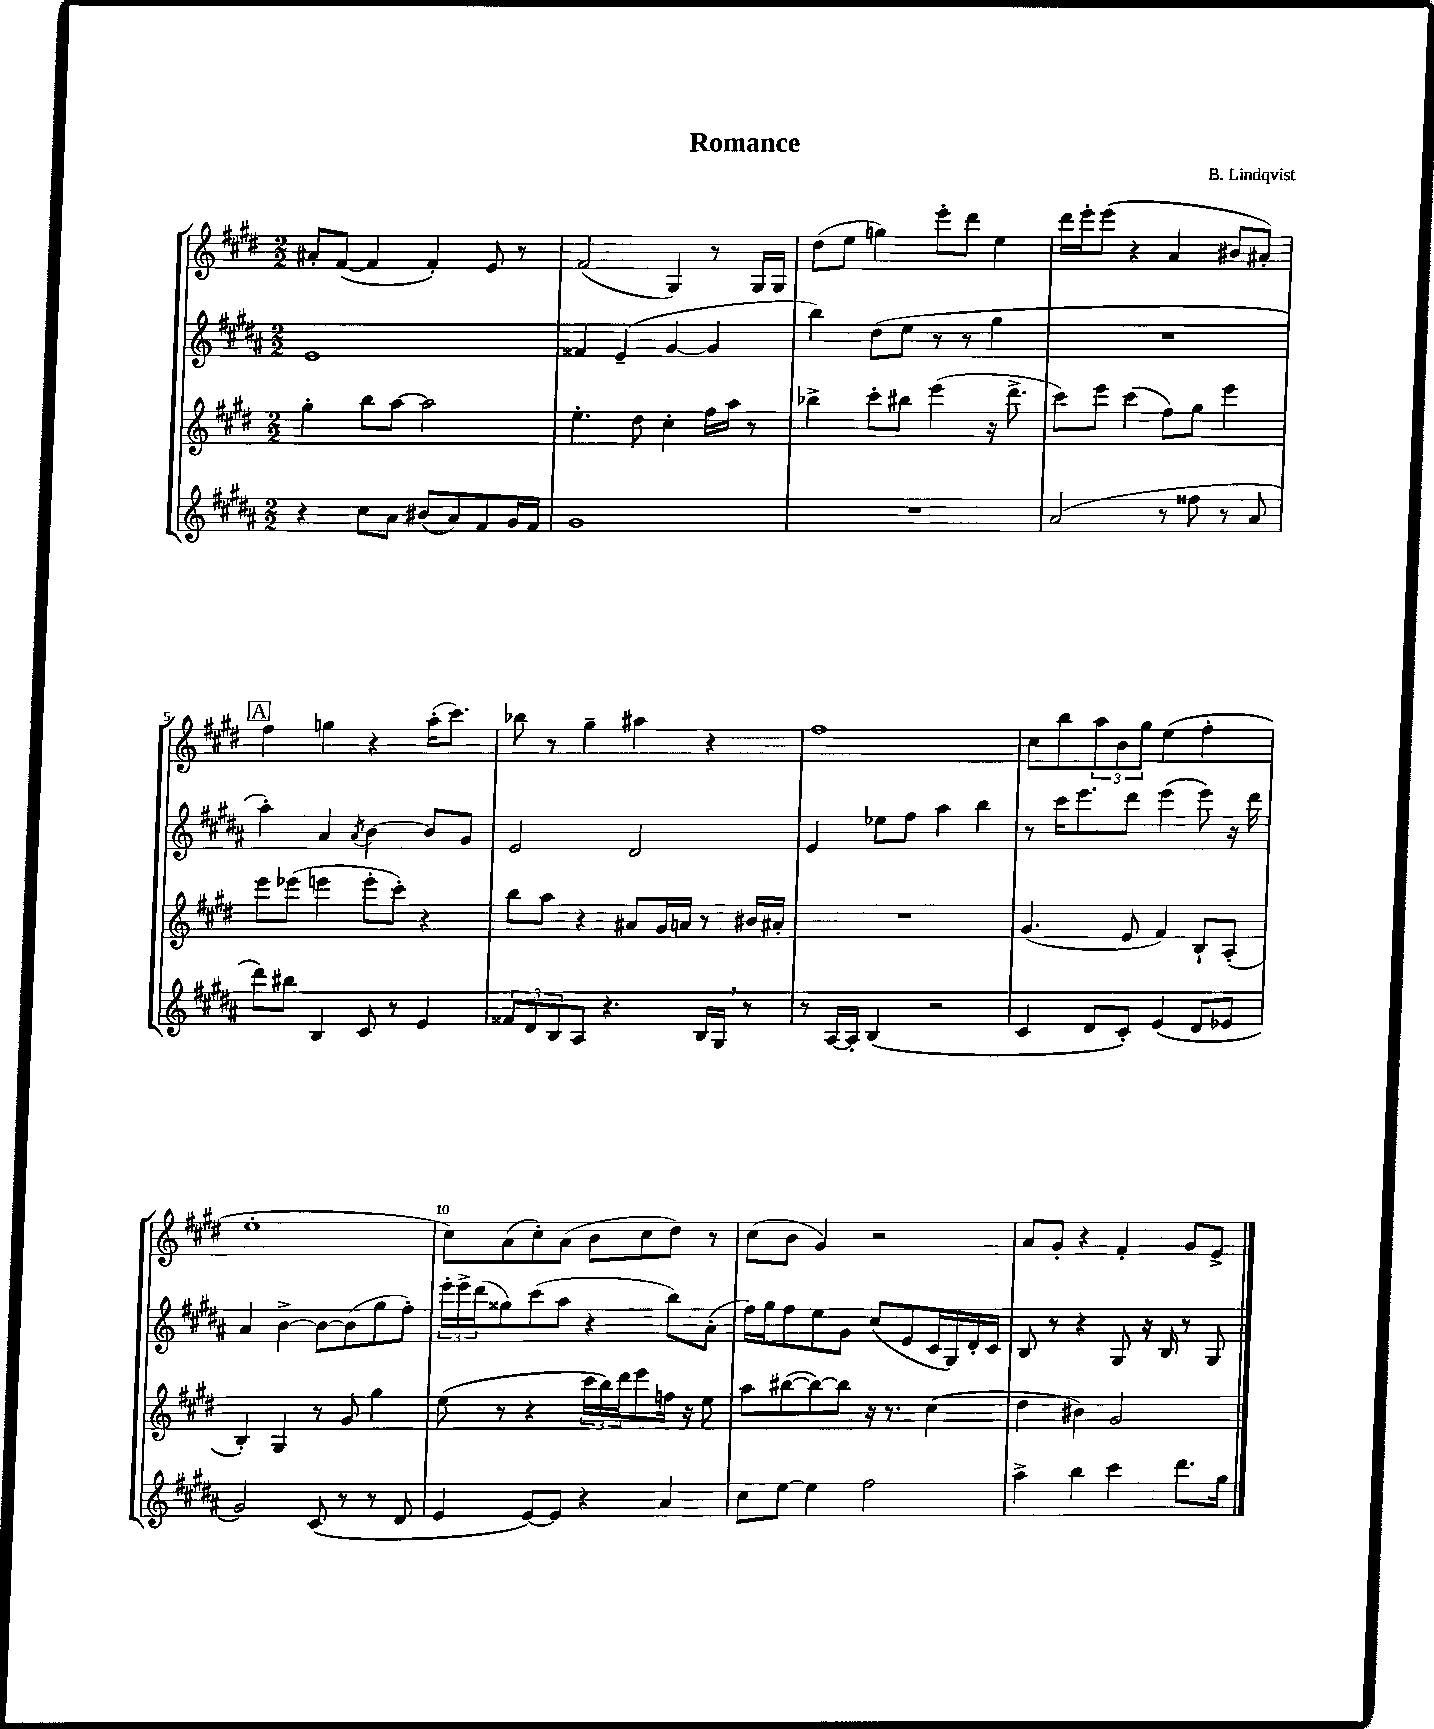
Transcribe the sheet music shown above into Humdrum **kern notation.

**kern	**kern	**kern	**kern
*part4	*part3	*part2	*part1
*staff4	*staff3	*staff2	*staff1
*clefG2	*clefG2	*clefG2	*clefG2
*k[f#c#g#d#a#]	*k[f#c#g#d#]	*k[f#c#g#d#a#]	*k[f#c#g#d#]
*M2/2	*M2/2	*M2/2	*M2/2
=1	=1	=1	=1
4r	4gg#'\	1e	8a#X'/L
.	.	.	([8f#/J
8cc#\L	8bb\L	.	4f#/]
8a#\J	[8aa\J	.	.
(8b#X/L	2aa\]	.	4f#'/)
8a#/)	.	.	.
8f#/	.	.	8e/
16g#/L	.	.	8r
16f#/JJ	.	.	.
=2	=2	=2	=2
1g#	4.ee'\	4f##X/	(2f#/
.	.	(4e~/	.
.	8dd#\	.	.
.	4cc#'\	[4g#/	4G#/)
.	16ff#\LL	4g#/]	8r
.	16aa\JJ	.	.
.	8r	.	16G#/LL
.	.	.	16G#/JJ
=3	=3	=3	=3
1r	4bb-X^\	4bb\)	(8dd#\L
.	.	.	8ee\J
.	8ccc#'\L	(8dd#\L	4ggn\)
.	8bb#X\J	8ee\J	.
.	(4eee\	8r	8eee'\L
.	.	8r	8ddd#\J
.	16r	4gg#\	4ee\
.	8.ddd#^\	.	.
=4	=4	=4	=4
(2a#/	8ccc#\L)	1r	16ddd#\LL
.	.	.	16eee'\J
.	8eee\J	.	(8eee\J
.	(4ccc#\	.	4r
8r	8ff#\L)	.	4a/
8ff##X\	8gg#\J	.	.
8r	4eee\	.	8b#X/L
8a#/	.	.	8a#X'/J)
!!LO:LB:g=z
!!LO:REH:place=s1:t=A
=5	=5	=5	=5
8ddd#\L)	8eee\L	4aa#'\)	4ff#\
8bb#X\J	(8eee-X\J	.	.
4B/	4eeen\	4a#/	4ggn\
.	.	8qa#/	.
8c#/	8eee'\L	[4b\	4r
8r	8ccc#'\J)	.	.
4e/	4r	8b/L]	(16aa'\KL
.	.	.	8.ccc#\J)
.	.	8g#/J	.
=6	=6	=6	=6
12f##X/L	8bb\L	2e/	8bb-X\
12d#/	.	.	.
.	8aa\J	.	8r
12B/	.	.	.
8A#/J	4r	.	4gg#~\
4.r	.	.	.
.	8a#X/L	2d#/	4aa#X\
.	16g#/L	.	.
.	16an/JJ	.	.
16B/LL	8r	.	4r
16G#,/JJ	.	.	.
8r	16b#X/LL	.	.
.	16a#X'/JJ	.	.
=7	=7	=7	=7
8r	1r	4e/	1ff#
[16A#/LL	.	.	.
16A#'/JJ]	.	.	.
(4B/	.	8ee-X\L	.
.	.	8ff#\J	.
2r	.	4aa#\	.
.	.	4bb\	.
=8	=8	=8	=8
4c#/	(4.g#/	8r	8cc#\L
.	.	16ccc#\KL	8bb\
.	.	8.eee\	.
8d#/L	.	.	12aa\
.	.	.	12b\
8c#'/J)	8e/	8ddd#\J	.
.	.	.	12gg#\J
(4e/	4f#/)	(4eee\	(4ee\
8d#/L	8B`/L	8eee\)	4ff#'\
8e-X/J	(8A'/J	16r	.
.	.	16ddd#\	.
!!LO:LB:g=z
=9	=9	=9	=9
2g#/)	4B'/)	4a#/	1ee'
.	4G#/	[4b^\	.
(8c#/	8r	8b\L_	.
8r	8g#/	(8b\]	.
8r	4gg#\	8gg#\	.
8d#/	.	8ff#'\J)	.
=10	=10	=10	=10
4e/	(8ee\	24eee'\LL	8cc#\L)
.	.	24eee^\	.
.	.	(24ddd#\J	.
.	8r	8gg##X\)	(8a\
[8e/L)	4r	(8ccc#\	8cc#'\)
8e/J]	.	8aa#\J	(8a\J
4r	24ccc#\LL	4r	8b\L
.	24bb\)	.	.
.	24ddd#\J	.	.
.	8eee\	.	8cc#\
4a#/	16ffn\Jk	8bb\L)	8dd#\J)
.	16r	.	.
.	8ee\	(8a#'\J	8r
=11	=11	=11	=11
8cc#\L	8aa\L	16ff#\LL)	(8cc#\L
.	.	16gg#\J	.
[8ee\J	([8bb#X\	8ff#\	8b\J
4ee\]	8bb#\_)	8ee\	4g#/)
.	8bb#\J]	8g#\J	.
2ff#\	16r	(8cc#/L	2r
.	8.r	.	.
.	.	8e/	.
.	(4cc#\	16c#/L	.
.	.	16G#/)	.
.	.	16d#'/	.
.	.	16c#/JJ	.
=12	=12	=12	=12
4aa#^\	4dd#\	8B/	8a/L
.	.	8r	8g#'/J
4bb\	4b#X\)	4r	4r
4ccc#\	2g#/	8G#/	4f#'/
.	.	16r	.
.	.	16B/	.
8.ddd#\L	.	8r	8g#/L
.	.	8G#/	8e^/J
16gg#\Jk	.	.	.
==	==	==	==
*-	*-	*-	*-
